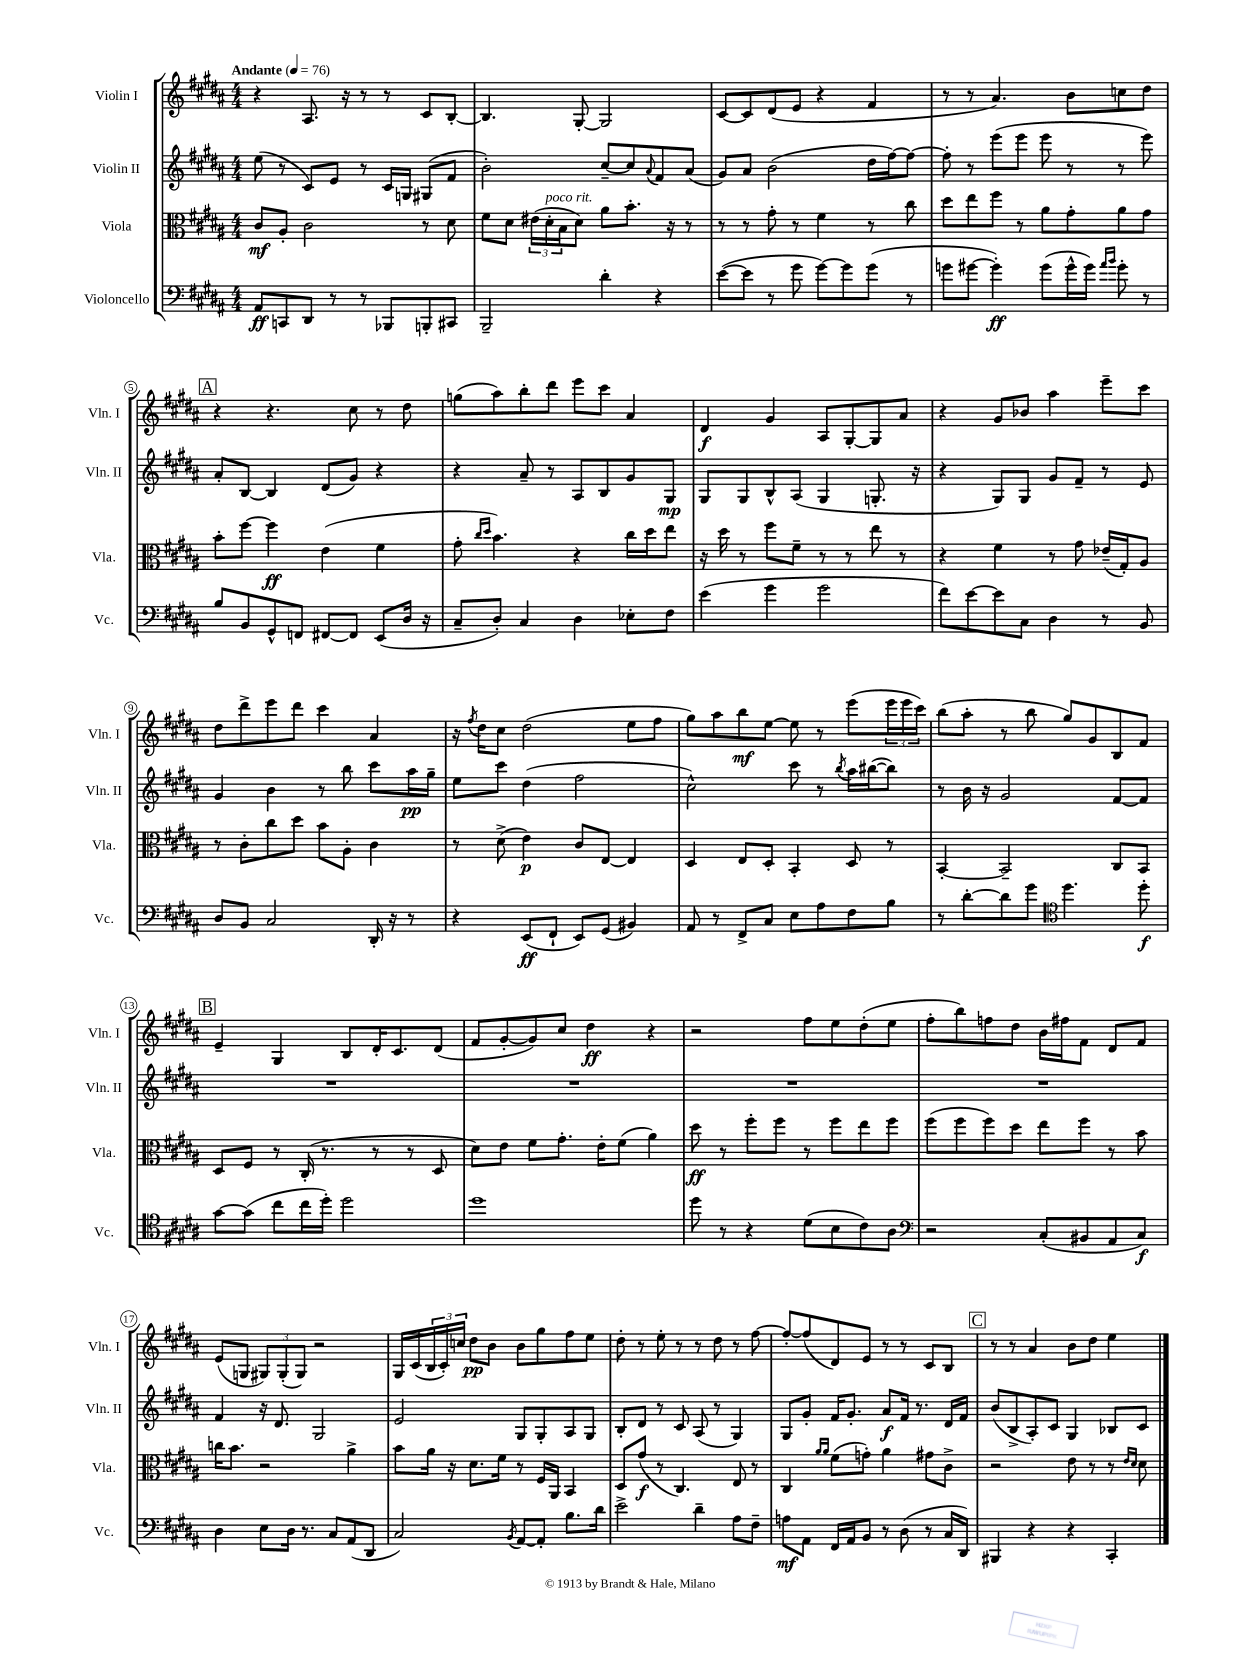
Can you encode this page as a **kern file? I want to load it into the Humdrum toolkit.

**kern	**dynam	**kern	**dynam	**kern	**dynam	**kern	**dynam
*part4	*part4	*part3	*part3	*part2	*part2	*part1	*part1
*staff4	*staff4	*staff3	*staff3	*staff2	*staff2	*staff1	*staff1
*I"Violoncello	*	*I"Viola	*	*I"Violin II	*	*I"Violin I	*
*I'Vc.	*	*I'Vla.	*	*I'Vln. II	*	*I'Vln. I	*
*clefF4	*	*clefC3	*	*clefG2	*	*clefG2	*
*k[f#c#g#d#a#]	*	*k[f#c#g#d#a#]	*	*k[f#c#g#d#a#]	*	*k[f#c#g#d#a#]	*
*M4/4	*	*M4/4	*	*M4/4	*	*M4/4	*
*MM76	*	*MM76	*	*MM76	*	*MM76	*
=1	=1	=1	=1	=1	=1	=1	=1
!	!	!	!	!	!	!LO:TX:a:B:t=Andante	!
8AA#/L	ff	8c#/L	mf	(8ee\	.	4r	.
8CCn/	.	8A#'/J	.	8r	.	.	.
8DD#/J	.	2c#\	.	8c#/L)	.	8.A#/	.
8r	.	.	.	8e/J	.	.	.
.	.	.	.	.	.	16r	.
8r	.	.	.	8r	.	8r	.
8BBB-X/L	.	.	.	16c#/LL	.	8r	.
.	.	.	.	16Gn/JJ	.	.	.
8BBBn'/	.	8r	.	(8G#X/L	.	8c#/L	.
8CC#X/J	.	8d#\	.	8f#/J	.	[8B'/J	.
=2	=2	=2	=2	=2	=2	=2	=2
2BBB~/	.	8f#\L	.	2b'\)	.	4.B/]	.
.	.	8d#\J	.	.	.	.	.
.	.	(24e#X\LL	.	.	.	.	.
!	!	!LO:TX:a:i:t=poco rit.	!	!	!	!	!
.	.	24d#'\	.	.	.	.	.
.	.	24B\J	.	.	.	.	.
.	.	8d#\J)	.	.	.	[8G#'/	.
4d#'\	.	8a#\L	.	[8cc#~/L	.	2G#/]	.
.	.	8.b'\J	.	8cc#/]	.	.	.
.	.	.	.	8qqa#/	.	.	.
4r	.	.	.	8f#/	.	.	.
.	.	16r	.	.	.	.	.
.	.	8r	.	(8a#/J	.	.	.
=3	=3	=3	=3	=3	=3	=3	=3
([8e\L	.	8r	.	8g#/L)	.	[8c#/L	.
8e\J]	.	8r	.	8a#/J	.	8c#/]	.
8r	.	8g#'\	.	(2b\	.	(8d#/	.
8g#\	.	8r	.	.	.	8e/J	.
[8g#\L)	.	4f#\	.	.	.	4r	.
8g#\]	.	.	.	.	.	.	.
(8g#\J	.	8r	.	16dd#\LL	.	4f#/	.
.	.	.	.	[16ff#\J)	.	.	.
8r	.	8cc#\	.	8ff#\J_	.	.	.
=4	=4	=4	=4	=4	=4	=4	=4
8gn\L	.	8dd#\L	.	8ff#'\]	.	8r	.
[8g#X\J	.	8ee\	.	8r	.	8r	.
4g#'\])	ff	8ff#\J	.	(8eee\L	.	4.a#/)	.
.	.	8r	.	8eee\J	.	.	.
(8g#\L	.	8a#\L	.	8eee\	.	.	.
16g#^^\L	.	8g#'\	.	8r	.	8b\L	.
16g#\JJ)	.	.	.	.	.	.	.
16qqa#/LL	.	.	.	.	.	.	.
16qqb/JJ	.	.	.	.	.	.	.
8g#'\	.	8a#\	.	8r	.	8ccn\	.
8r	.	8g#\J	.	8eee\)	.	8dd#\J	.
!!LO:LB:g=z
!!LO:REH:place=s1:t=A
=5	=5	=5	=5	=5	=5	=5	=5
8B/L	.	8b'\L	.	8a#'/L	.	4r	.
8BB/	.	[8ff#\J	.	[8B/J	.	.	.
8GG#^^/	.	4ff#\]	ff	4B/]	.	4.r	.
8FFn/J	.	.	.	.	.	.	.
[8FF#X/L	.	(4e\	.	(8d#/L	.	.	.
8FF#/J]	.	.	.	8g#/J)	.	8cc#\	.
(8EE/L	.	4f#\	.	4r	.	8r	.
16D#/Jk	.	.	.	.	.	8dd#\	.
16r	.	.	.	.	.	.	.
=6	=6	=6	=6	=6	=6	=6	=6
8C#~/L	.	8g#'\	.	4r	.	(8ggn\L	.
.	.	16qqcc#/LL	.	.	.	.	.
.	.	16qqdd#/JJ	.	.	.	.	.
8D#'/J)	.	4.b\)	.	.	.	8aa#\)	.
4C#/	.	.	.	8a#~/	.	8bb'\	.
.	.	.	.	8r	.	8ddd#\J	.
4D#\	.	4r	.	8A#/L	.	8eee\L	.
.	.	.	.	8B/	.	8ccc#\J	.
8E-X'\L	.	16cc#\LL	.	8g#/	.	4a#/	.
.	.	16dd#\J	.	.	.	.	.
8F#\J	.	8ee\J	.	8G#/J	mp	.	.
=7	=7	=7	=7	=7	=7	=7	=7
(4e\	.	16r	.	8G#/L	.	4d#/	f
.	.	16dd#\	.	.	.	.	.
.	.	8r	.	8G#/	.	.	.
4g#\	.	8ff#\L	.	8B^^/	.	4g#/	.
.	.	8f#~\J	.	(8A#/J	.	.	.
2g#\	.	8r	.	4G#/	.	8A#/L	.
.	.	8r	.	.	.	[8G#'/	.
.	.	8ee\	.	8.Gn'/	.	8G#/]	.
.	.	8r	.	.	.	8a#/J	.
.	.	.	.	16r	.	.	.
=8	=8	=8	=8	=8	=8	=8	=8
8f#\L)	.	4r	.	4r	.	4r	.
[8e\	.	.	.	.	.	.	.
8e\]	.	4f#\	.	8G#/L)	.	8g#/L	.
8C#\J	.	.	.	8G#/J	.	8b-X/J	.
4D#\	.	8r	.	8g#/L	.	4aa#\	.
.	.	8g#\	.	8f#~/J	.	.	.
8r	.	(16e-X~/LL	.	8r	.	8eee~\L	.
.	.	16G#'/J)	.	.	.	.	.
8BB/	.	8A#/J	.	8e/	.	8ccc#\J	.
!!LO:LB:g=z
=9	=9	=9	=9	=9	=9	=9	=9
8D#/L	.	8r	.	4g#/	.	8dd#\L	.
8BB/J	.	8c#'\L	.	.	.	8ddd#^\	.
2C#/	.	8cc#\	.	4b\	.	8eee\	.
.	.	8dd#\J	.	.	.	8ddd#\J	.
.	.	8b\L	.	8r	.	4ccc#\	.
.	.	8A#'\J	.	8bb\	.	.	.
16DD#'/	.	4c#\	.	8ccc#\L	.	4a#/	.
16r	.	.	.	.	.	.	.
8r	.	.	.	16aa#\L	pp	.	.
.	.	.	.	16gg#~\JJ	.	.	.
=10	=10	=10	=10	=10	=10	=10	=10
4r	.	8r	.	8ee\L	.	16r	.
.	.	.	.	.	.	8qff#/	.
.	.	.	.	.	.	16dd#\KL	.
.	.	(8d#^\	.	8ccc#\J	.	8cc#\J	.
(8EE/L	ff	4e\)	p	(4dd#\	.	(2dd#\	.
8FF#`/J	.	.	.	.	.	.	.
8EE/L)	.	8c#/L	.	2ff#\	.	.	.
(8GG#/J	.	[8E/J	.	.	.	.	.
4BB#X/)	.	4E/]	.	.	.	8ee\L	.
.	.	.	.	.	.	8ff#\J	.
=11	=11	=11	=11	=11	=11	=11	=11
8AA#/	.	4D#/	.	2cc#^^\)	.	8gg#\L)	.
8r	.	.	.	.	.	8aa#\	.
8FF#^/L	.	8E/L	.	.	.	8bb\	mf
8C#/J	.	8D#'/J	.	.	.	[8ee\J	.
8E\L	.	4BB'/	.	8ccc#\	.	8ee\]	.
8A#\	.	.	.	8r	.	8r	.
.	.	.	.	8qbb/	.	.	.
8F#\	.	8D#/	.	16aa#\LL	.	(8eee\L	.
.	.	.	.	([16bb#X\J	.	.	.
8B\J	.	8r	.	8bb#\J])	.	24eee\L	.
.	.	.	.	.	.	24eee\	.
.	.	.	.	.	.	24ccc#\JJ)	.
=12	=12	=12	=12	=12	=12	=12	=12
8r	.	[4BB'/	.	8r	.	(8bb\L	.
[8d#'\L	.	.	.	16b\	.	8aa#'\J	.
.	.	.	.	16r	.	.	.
8d#\]	.	2BB~/]	.	2g#/	.	8r	.
8g#\J	.	.	.	.	.	8bb\	.
*clefC4	*	*	*	*	*	*	*
4.dd#\	.	.	.	.	.	8gg#/L)	.
.	.	.	.	.	.	8g#/	.
.	.	8C#/L	.	[8f#/L	.	8B/	.
8dd#'\	f	8BB/J	.	8f#/J]	.	8f#/J	.
!!LO:LB:g=z
!!LO:REH:place=s1:t=B
=13	=13	=13	=13	=13	=13	=13	=13
[8g#\L	.	8D#/L	.	1r	.	4e~/	.
(8g#\J]	.	8F#/J	.	.	.	.	.
8cc#\L	.	8r	.	.	.	4G#/	.
16cc#\L	.	(16C#'/	.	.	.	.	.
16dd#'\JJ)	.	8.r	.	.	.	.	.
2dd#\	.	.	.	.	.	8B/L	.
.	.	8r	.	.	.	16d#'/K	.
.	.	.	.	.	.	8.c#/	.
.	.	8r	.	.	.	.	.
.	.	8D#/	.	.	.	(8d#/J	.
=14	=14	=14	=14	=14	=14	=14	=14
1dd#	.	8d#\L)	.	1r	.	8f#/L	.
.	.	8e\J	.	.	.	[8g#'/	.
.	.	8f#\L	.	.	.	8g#/])	.
.	.	8.g#'\J	.	.	.	8cc#/J	.
.	.	.	.	.	.	4dd#\	ff
.	.	16e'\KL	.	.	.	.	.
.	.	(8f#\J	.	.	.	.	.
.	.	4a#\)	.	.	.	4r	.
=15	=15	=15	=15	=15	=15	=15	=15
8dd#\	.	8dd#\	ff	1r	.	2r	.
8r	.	8r	.	.	.	.	.
4r	.	8ff#'\L	.	.	.	.	.
.	.	8ff#\J	.	.	.	.	.
(8d#\L	.	8r	.	.	.	8ff#\L	.
8B\	.	8ff#\L	.	.	.	8ee\	.
8c#\)	.	8ee\	.	.	.	(8dd#'\	.
8A#\J	.	8ff#\J	.	.	.	8ee\J	.
=16	=16	=16	=16	=16	=16	=16	=16
*clefF4	*	*	*	*	*	*	*
2r	.	(8ff#\L	.	1r	.	8ff#'\L	.
.	.	8ff#\	.	.	.	8bb\)	.
.	.	8ff#\)	.	.	.	8ffn\	.
.	.	8dd#\J	.	.	.	8dd#\J	.
(8C#'/L	.	8ee\L	.	.	.	16b\LL	.
.	.	.	.	.	.	16ff#X\J	.
8BB#X/	.	8ff#\J	.	.	.	8f#\J	.
8AA#/	.	8r	.	.	.	8d#/L	.
8C#/J)	f	8b\	.	.	.	8f#/J	.
!!LO:LB:g=z
=17	=17	=17	=17	=17	=17	=17	=17
4D#\	.	16ccn\KL	.	4f#/	.	(8e/L	.
.	.	8.b\J	.	.	.	.	.
.	.	.	.	.	.	8Gn/J	.
8E\L	.	2r	.	16r	.	12G#X/L)	.
.	.	.	.	8.d#/	.	.	.
.	.	.	.	.	.	(12G#'/	.
16D#\Jk	.	.	.	.	.	.	.
.	.	.	.	.	.	12G#/J)	.
8.r	.	.	.	.	.	.	.
.	.	.	.	2G#/	.	2r	.
8C#/L	.	.	.	.	.	.	.
(8AA#/	.	4a#^\	.	.	.	.	.
8DD#/J	.	.	.	.	.	.	.
=18	=18	=18	=18	=18	=18	=18	=18
2C#/)	.	8b\L	.	2e/	.	16G#/LL	.
.	.	.	.	.	.	(16c#/	.
.	.	16a#\Jk	.	.	.	24B/	.
.	.	.	.	.	.	24c#'/)	.
.	.	16r	.	.	.	.	.
.	.	.	.	.	.	24ccn/JJ	.
.	.	8.d#\L	.	.	.	8dd#\L	pp
.	.	.	.	.	.	8b\J	.
.	.	16f#\Jk	.	.	.	.	.
8qBB/	.	.	.	.	.	.	.
[8AA#/L	.	8r	.	8G#/L	.	8b\L	.
8AA#'/J]	.	16F#/LL	.	8G#'/	.	8gg#\	.
.	.	16AA#/JJ	.	.	.	.	.
8.B\L	.	4BB/	.	8A#/	.	8ff#\	.
.	.	.	.	8G#/J	.	8ee\J	.
16d#\Jk	.	.	.	.	.	.	.
=19	=19	=19	=19	=19	=19	=19	=19
2e^\	.	8D#/L	.	8B'/L	.	8dd#'\	.
.	.	(8g#/J	f	8d#/J	.	8r	.
.	.	8r	.	8r	.	8ee'\	.
.	.	4.C#/)	.	8c#/	.	8r	.
4d#~\	.	.	.	(8A#/	.	8r	.
.	.	.	.	8r	.	8dd#\	.
8A#\L	.	8E/	.	4G#/)	.	8r	.
8F#~\J	.	8r	.	.	.	[8ff#\	.
=20	=20	=20	=20	=20	=20	=20	=20
8An\L	mf	4C#/	.	8G#/L	.	8ff#'/L_	.
8AA#\J	.	.	.	8g#'/J	.	(8ff#/]	.
.	.	16qqa#/LL	.	.	.	.	.
.	.	16qqa#/JJ	.	.	.	.	.
16FF#/LL	.	(8f#\L	.	16f#/KL	.	8d#/)	.
16AA#/J	.	.	.	8.g#'/J	.	.	.
8BB/J	.	8gn'\J)	.	.	.	8e/J	.
8r	.	4a#\	.	8a#/L	f	8r	.
(8D#\	.	.	.	16f#/Jk	.	8r	.
.	.	.	.	8.r	.	.	.
8r	.	8g#X\L	.	.	.	8c#/L	.
16C#/LL	.	8c#^\J	.	16d#/LL	.	8B/J	.
16DD#/JJ)	.	.	.	16f#/JJ	.	.	.
!!LO:REH:place=s1:t=C
=21	=21	=21	=21	=21	=21	=21	=21
4BBB#X/	.	2r	.	(8b/L	.	8r	.
.	.	.	.	8B^/	.	8r	.
4r	.	.	.	8A#'/)	.	4a#/	.
.	.	.	.	8c#/J	.	.	.
4r	.	8e\	.	4G#/	.	8b\L	.
.	.	8r	.	.	.	8dd#\J	.
4CC#'/	.	8r	.	8B-X/L	.	4ee\	.
.	.	16qqe/LL	.	.	.	.	.
.	.	16qqd#/JJ	.	.	.	.	.
.	.	8d#\	.	8c#/J	.	.	.
==	==	==	==	==	==	==	==
*-	*-	*-	*-	*-	*-	*-	*-
